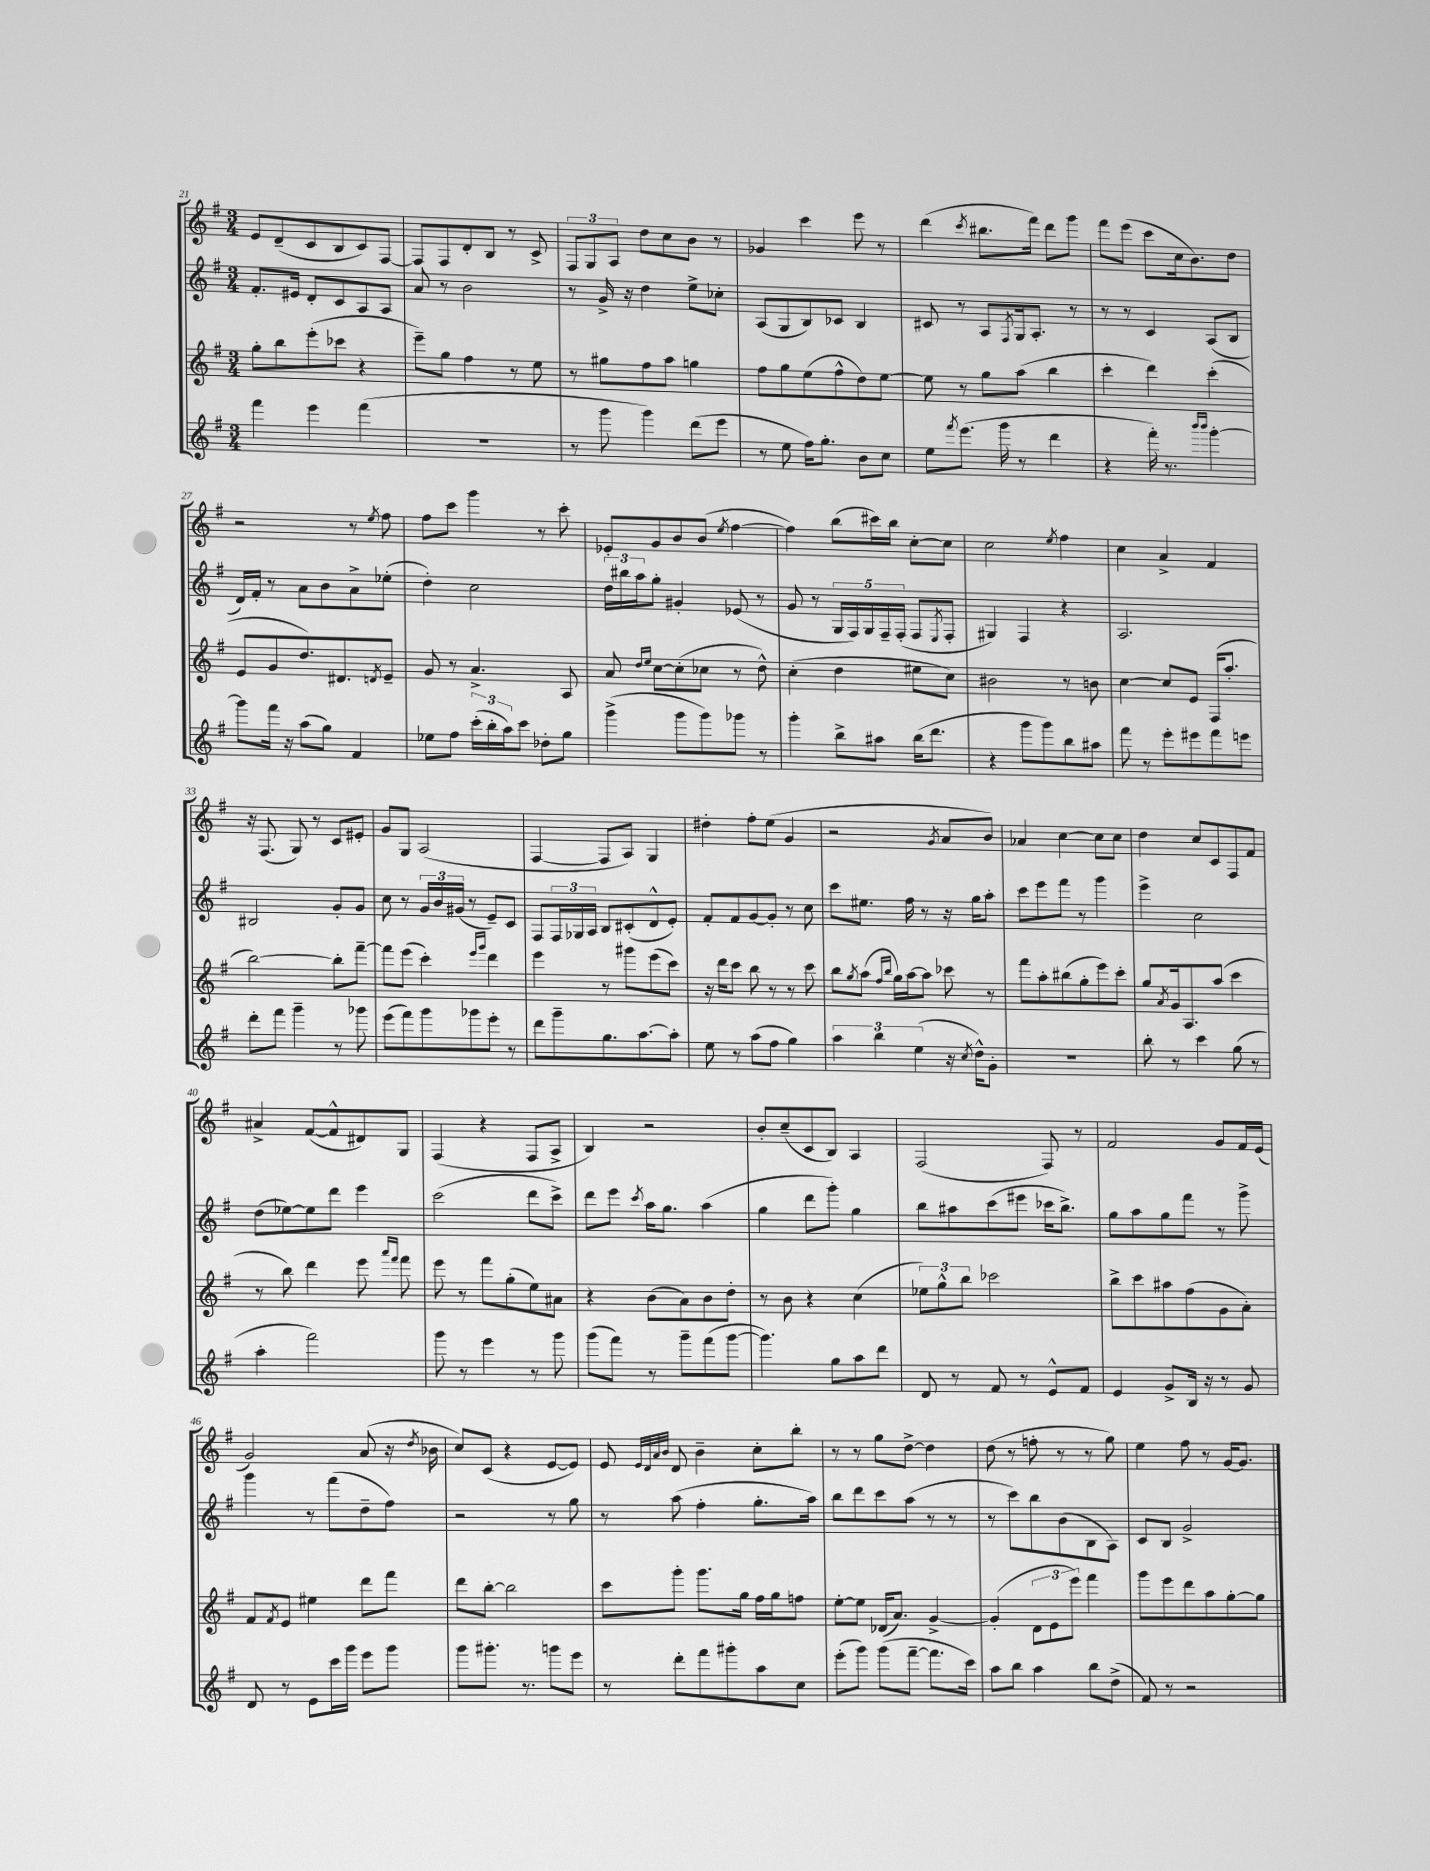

**kern	**kern	**kern	**kern
*staff4	*staff3	*staff2	*staff1
*clefG2	*clefG2	*clefG2	*clefG2
*k[f#]	*k[f#]	*k[f#]	*k[f#]
*M3/4	*M3/4	*M3/4	*M3/4
4fff#	8gg'	8.f#'	8e
.	8bb	.	(8d~
.	.	16e#	.
4eee	(8eee'	8d'	8c
.	8ccc-	8c	8B
(4fff#	4r	8A	8c)
.	.	8A	[8F#
=	=	=	=
2.r	8eee~)	8a	8F#]
.	8gg	8r	8F#
.	4ff#	2b	8d'
.	.	.	8B
.	8r	.	8r
.	8ee	.	8c^
=	=	=	=
8r	8r	8r	12F#
.	.	.	12G
8ggg	8gg#	16g^	.
.	.	.	12A
.	.	16r	.
4ggg)	8ff#	4dd	8dd
.	8aa	.	8cc
(8ddd	4gg	8ee^	8b
8eee	.	8cc-'	8r
=	=	=	=
8r	8ff#	(8A	4g-
8ee	8gg	8G	.
16ff#)	(8ee	8B)	4ccc
8.gg'	.	.	.
.	8ff#^^	8c-	.
8b	8dd)	4B	8eee
8cc	[8ee	.	8r
=	=	=	=
8ee	8ee]	8c#	(4ddd
8qfff#	.	.	.
(8.eee	8r	8r	.
.	.	.	8qccc
.	8gg	8A	8.bb#
16ggg	.	.	.
.	.	8qF#	.
8r	(8aa	16G	.
.	.	8.A'	16fff#)
4ddd	4bb	.	8ddd
.	.	8r	8ggg
=	=	=	=
4r	4ccc'	8r	8fff#
.	.	8r	(8eee
16fff#')	4ddd)	4c	8ccc
8.r	.	.	.
.	.	.	16cc
.	.	.	8.b)
16qqbbb	.	.	.
16qqbbb	.	.	.
[4ggg'	(4ccc'	(8A	.
.	.	8B	8dd
=	=	=	=
8ggg]	8e	16d)	2r
.	.	16f#'	.
16fff#	8g	8r	.
16r	.	.	.
(8aa	8.dd)	8a	.
8gg)	.	8b	.
.	8.d#	.	.
4f#	.	8a^	8r
.	8qd	.	8qee
.	8e~	(8ee-'	8ff#
=	=	=	=
8ee-	8g	4dd')	8ff#
8ff#	8r	.	8ccc
(24ccc'	4.a^	2cc	4ggg
24bb'	.	.	.
24aa)	.	.	.
8ccc	.	.	.
8dd-'	.	.	8r
8gg	8A	.	8ccc'
=	=	=	=
(4ggg^	8a	24dd	8e-'
.	.	24bb#	.
.	.	24aa	.
.	16qqdd	.	.
.	16qqee	.	.
.	[8cc	8gg'	8g
8ggg	(8cc']	4g#'	8b
8ggg)	8cc-	.	(8b
.	.	.	8qee
8ggg-	8r	(8e-	[4ff#
8r	8dd^^)	8r	.
=	=	=	=
4ggg'	(4cc'	8g	4ff#])
.	.	8r	.
8bb^	4dd	20G	(8bb
.	.	20F#)	.
.	.	20G	.
8aa#	.	.	16ccc#)
.	.	20F#~	.
.	.	.	16bb
.	.	(20F#'	.
(16bb	8ee#	8F#	[8cc'
8.ddd	.	.	.
.	.	8qE	.
.	8cc)	8F#'	8cc]
=	=	=	=
4r	2b#	4G#)	2cc
8ggg	.	4F#	.
8ggg)	.	.	.
.	.	.	8qee
8bb	8r	4r	4ff#
8aa#	8b	.	.
=	=	=	=
8fff#	[4cc	2.A	4cc
8r	.	.	.
8eee'	8cc]	.	4a^
8eee#	8e	.	.
8fff#	(16F#	.	4f#
.	8.aa'	.	.
8eee	.	.	.
=	=	=	=
8ddd'	[2bb)	2B#	16r
.	.	.	(8.F#
8fff#	.	.	.
4ggg~	.	.	8G)
.	.	.	8r
8r	8bb']	8g'	8c
8ggg-	[8fff#~	8g	8e#'
=	=	=	=
(8eee	8fff#]	8cc	8g
8fff#)	(8eee	8r	8G
8ggg	4ccc')	24g	(2A
.	.	24b	.
.	.	(24g#	.
8ggg-	.	8r	.
.	16qqeee	.	.
.	16qqggg	.	.
8eee'	4ddd	8e~)	.
8r	.	8c	.
=	=	=	=
8ddd	4eee	8F#	[4F#
8ggg~	.	24F#	.
.	.	24G-	.
.	.	24A	.
8.gg	8r	8B	8F#]
.	8ggg#	(8c#'	8A)
[8.aa	.	.	.
.	(8eee	8d^^	4G
8aa']	8ccc)	8e')	.
=	=	=	=
8ee	16r	8f#'	4dd#'
.	16ddd	.	.
8r	8ccc	8f#	.
(8aa	8bb	[8g	8ff#'
8ff#	8r	8g']	(8ee
4gg)	8r	8r	4g
.	8ccc	8cc	.
=	=	=	=
6aa	8bb	8ccc	2r
.	8qgg	.	.
.	(8aa	8.ee#	.
6bb	.	.	.
.	16qqff#	.	.
.	16qqbb	.	.
.	16gg)	.	.
.	[16aa	16ff#	.
(6ee	.	.	.
.	8aa]	8r	.
.	.	.	8qg
16r	8ccc-	16r	8a
8qcc	.	.	.
16dd^^)	.	16gg	.
8g'	8r	8aa'	8b)
=	=	=	=
2.r	8fff#	8ccc	4a-
.	8aa'	8eee	.
.	(8bb#	8fff#	[4cc
.	8gg'	8r	.
.	8eee)	4ggg	8cc]
.	8ccc'	.	8cc
=	=	=	=
8bb'	8gg	4eee^	4dd
.	8qa	.	.
8r	16g	.	.
.	8.A	.	.
4ccc	.	2cc	8cc
.	(8aa	.	8c
(8gg	4ccc	.	8F#
8r	.	.	8f#
=	=	=	=
4aa'	8r	(8dd	4a#^
.	8bb)	[8ee-)	.
2fff#)	4ddd	8ee-]	([8f#
.	.	8ddd	8f#^^]
.	8eee	4eee	8d#)
.	16qqaaa	.	.
.	16qqfff#	.	.
.	8fff#	.	8G
=	=	=	=
8ggg	8eee	(2ccc	(4F#
8r	8r	.	.
4eee	8fff#	.	4r
.	(8gg'	.	.
8r	8ee)	8ddd	8F#
8ggg	8a#	8ccc^)	8A^
=	=	=	=
(8ggg	4r	8ddd	4B)
8fff#)	.	8eee	.
.	.	8qccc	.
8r	(8b	16aa	2r
.	.	8.gg	.
8ggg~	8a)	.	.
(8fff#	8b	(4aa	.
[8ggg	8dd'	.	.
=	=	=	=
4.ggg])	8r	4gg	8b'
.	8b	.	(8cc~
.	4r	8ddd	8c
8gg	.	8ggg')	8B)
8aa	(4cc	4gg	4A
8ddd	.	.	.
=	=	=	=
8d	12ee-)	8bb	(2F#
.	12gg^^	.	.
8r	.	8aa#	.
.	12bb	.	.
8f#	2ccc-	(8ccc	.
8r	.	8eee#	.
8e^^	.	16ccc-	8F#)
.	.	8.bb^)	.
8f#	.	.	8r
=	=	=	=
4e	8bb^	8gg	2f#
.	8ccc	8aa	.
8g^	8aa#	8gg	.
16B	(8ff#	8fff#	.
16r	.	.	.
8r	8g	8r	8g
8g	8a')	8ggg^	16f#
.	.	.	(16e
=	=	=	=
8d	8f#	4ggg	2g)
.	8qf#	.	.
8r	8e	.	.
8e	4ee#	8r	.
16ccc	.	(8fff#	.
16ggg	.	.	.
8eee	8ddd	8dd~	(8a
8ggg	8fff#	8ff#)	16r
.	.	.	8qdd
.	.	.	16b-
=	=	=	=
8ggg	8ddd	2r	8cc)
8.ggg#'	[8bb'	.	(8c
.	2bb]	.	4r
8.r	.	.	.
8ggg	.	8r	[8e
8eee	.	8gg	8e])
=	=	=	=
8r	8ccc	8r	8e
.	.	.	32qqe
.	.	.	32qqd
.	.	.	32qqa
.	.	.	32qqb
8ddd'	8ggg'	(8aa	8d
8fff#	8.ggg	4ff#'	4b~
8ggg#'	.	.	.
.	16gg	.	.
8aa	16ff#	8.gg'	8cc'
.	16gg	.	.
8cc	8ff	.	8bb'
.	.	16aa)	.
=	=	=	=
(8eee'	[8ee'	8bb	8r
8ggg)	8ee]	8ddd	8r
(8ggg	(16d-	8ccc	8gg
.	8.a)	.	.
[8fff#~	.	(8aa	[8dd^
8.fff#]	[4g^	8r	4dd]
.	.	8r	.
16ccc)	.	.	.
=	=	=	=
8aa	(4g']	8r	(8dd
8bb	.	8ccc)	8r
4aa	12d	8bb	8ff'
.	12e	.	.
.	.	(8b	8r
.	12eee)	.	.
8bb	4fff#	8B	8r
(8dd^	.	8A)	8gg)
=	=	=	=
8f#)	8ggg	8c	4ee
8r	8eee	8B	.
2r	8ddd	2g^	8ff#
.	8aa	.	8r
.	[8gg'	.	[16g
.	.	.	8.g]
.	8gg]	.	.
==	==	==	==
*-	*-	*-	*-
